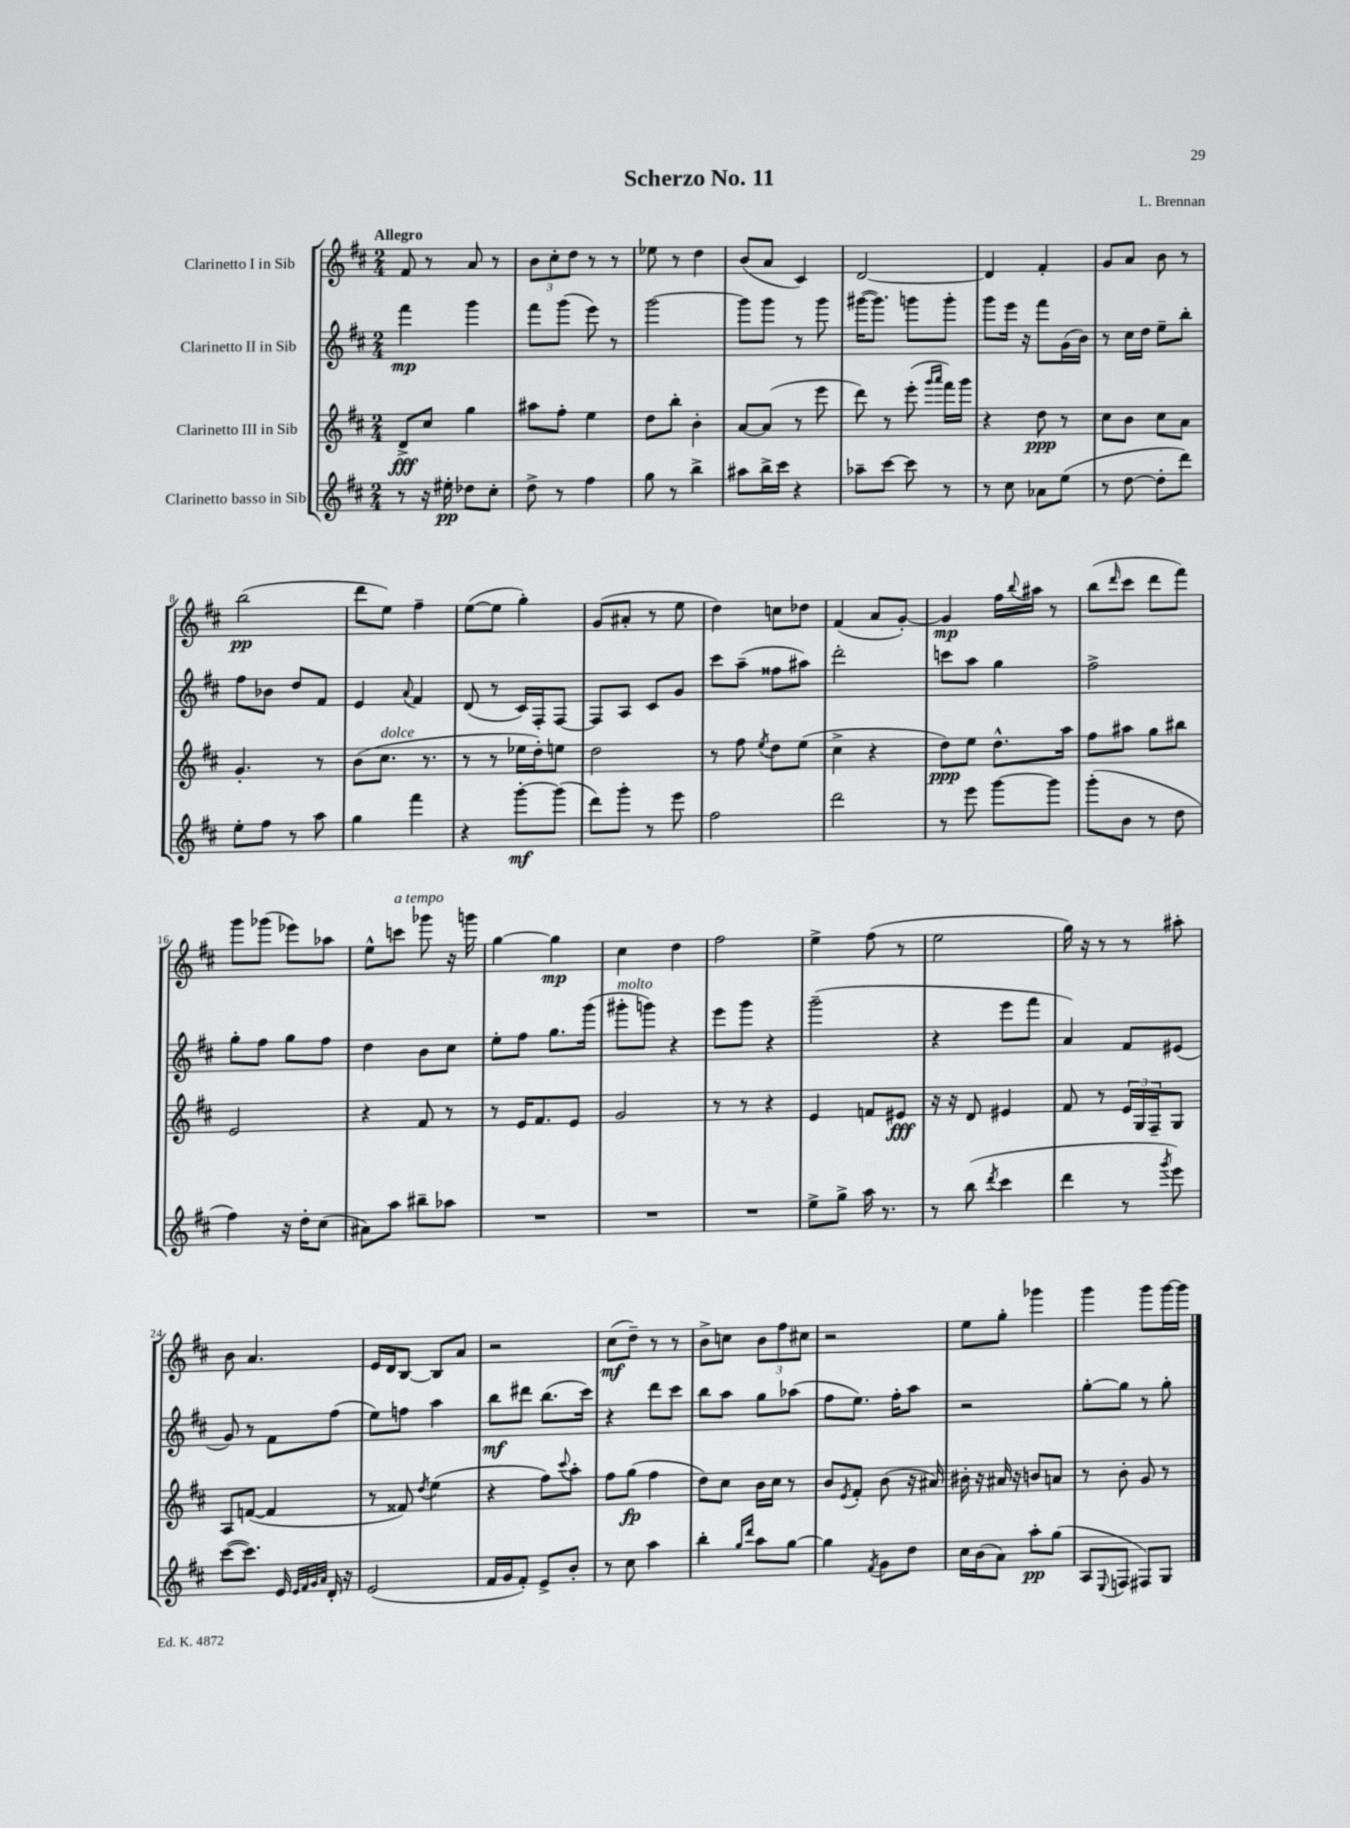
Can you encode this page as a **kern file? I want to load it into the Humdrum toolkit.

**kern	**kern	**kern	**kern
*staff4	*staff3	*staff2	*staff1
*clefG2	*clefG2	*clefG2	*clefG2
*k[f#c#]	*k[f#c#]	*k[f#c#]	*k[f#c#]
*M2/4	*M2/4	*M2/4	*M2/4
8r	8d^/L	4fff#\	8f#/
16r	8cc#/J	.	8r
16ee#'\	.	.	.
8dd-\L	4gg\	4ggg\	8a/
8cc#'\J	.	.	8r
=	=	=	=
8dd^\	8aa#\L	8fff#\L	12b\L
.	.	.	12cc#'\
8r	8ff#'\J	(8ggg\J	.
.	.	.	12dd\J
4ff#\	4ee\	8eee\)	8r
.	.	8r	8r
=	=	=	=
8gg\	8dd\L	[2ggg\	8ee-\
8r	8bb'\J	.	8r
4bb^\	4b'\	.	4dd\
=	=	=	=
8aa#\L	[8a/L	8ggg\]L	(8b/L
16bb^\L	(8a/]J	8ggg\J	8a/J
16ccc#\JJ	.	.	.
4r	8r	8r	4c#/)
.	8eee\	8ggg\	.
=	=	=	=
8aa-~\L	8ddd\)	([16ggg#\LK	[2d/
.	.	8.ggg#\]J)	.
[8ccc#\J	8r	.	.
8ccc#\]	(8eee'\	8ggg\L	.
.	16qqggg/LL	.	.
.	16qqaaa/JJ	.	.
8r	16fff#\LL)	8ggg'\J	.
.	16ggg\JJ	.	.
=	=	=	=
8r	4r	8ggg\L	4d/]
8cc#\	.	16eee\Jk	.
.	.	16r	.
8a-\L	8dd\	8fff#\L	4f#'/
(8ee\J	8r	(16g\L	.
.	.	16b\JJ)	.
=	=	=	=
8r	8cc#\L	8r	8g/L
[8dd\	8b\J	16cc#\LL	8a/J
.	.	16dd\JJ	.
8dd'\]L	8cc#\L	8ee~\L	8b\
8ddd\J)	8a\J	8bb'\J	8r
=	=	=	=
8ee'\L	4.g'/	8ff#\L	(2bb\
8ff#\J	.	8b-\J	.
8r	.	8dd/L	.
8aa\	8r	8f#/J	.
=	=	=	=
4gg\	(8b\L	4e/	8ddd\L
.	8.cc#\J	.	8ee\J)
.	.	8qqa/	.
4fff#\	.	4f#/	4ff#~\
.	8.r	.	.
=	=	=	=
4r	8r	(8d/	([8ee\L
.	8r	8r	8ee\]J
[8ggg'\L	16ee-\LL	16c#/LL)	4gg'\)
.	16dd'\J)	16F#'/J	.
(8ggg\]J	8ee\J	[8F#/J	.
=	=	=	=
8ddd\L)	2dd\	8F#/]L	(8g/L
8ggg'\J	.	8A/J	8a#'/J
8r	.	8c#/L	8r
8eee\	.	8g/J	8ee\
=	=	=	=
2ff#\	8r	8ccc#\L	4dd\)
.	8ff#\	(8aa~\J	.
.	8qee/	.	.
.	8dd\L	8ff##\L	8cc\L
.	(8ee\J	8aa#\J)	8dd-\J
=	=	=	=
2ddd\	4cc#^\	2ddd'\	(4f#/
.	4r	.	8a/L
.	.	.	[8g'/J)
=	=	=	=
8r	8dd\L)	8ccc\L	4g/]
8eee\	8ee\J	8aa\J	.
[8ggg\L	8.dd^^\L	4gg\	16ff#\LL
.	.	.	8qqbb/
.	.	.	16aa#\JJ
8ggg\]J	.	.	8r
.	16aa\Jk	.	.
=	=	=	=
(8ggg'\L	8ff#\L	2ff#^\	(8bb\L
.	.	.	16qqddd/
8b\J	8aa#\J	.	8ccc#\J
8r	8gg\L	.	8ddd\L
8dd\	8bb#\J	.	8fff#\J)
=	=	=	=
4ff#\)	2e/	8gg'\L	8ggg\L
.	.	8ff#\J	(8ggg-\J
16r	.	8gg\L	8eee-\L)
16dd'\LK	.	.	.
(8cc#\J	.	8ff#\J	8aa-\J
=	=	=	=
8a#\L)	4r	4dd\	8ee^^\L
8aa\J	.	.	8ccc\J
8bb#~\L	8f#/	8b\L	8ggg-\
8aa-\J	8r	8cc#\J	16r
.	.	.	16ggg\
=	=	=	=
2r	8r	8ee'\L	[4gg\
.	16e/LK	8ff#\J	.
.	8.f#/	.	.
.	.	8.gg\L	4gg\]
.	8e/J	.	.
.	.	(16ggg\Jk	.
=	=	=	=
2r	2g/	8ggg#'\L	4cc#\
.	.	8ggg\J)	.
.	.	4r	4dd\
=	=	=	=
2r	8r	8eee\L	2ff#\
.	8r	8ggg\J	.
.	4r	4r	.
=	=	=	=
8ee^\L	4e/	(2ggg~\	4ee^\
8gg^\J	.	.	.
16aa\	8f/L	.	(8ff#\
8.r	.	.	.
.	8e#/J	.	8r
=	=	=	=
8r	16r	4r	2ee\
.	16r	.	.
(8bb\	8d/	.	.
8qddd/	.	.	.
4ccc#\	4e#/	8eee\L	.
.	.	8fff#\J	.
=	=	=	=
4ddd\	8f#/	4a/)	16gg\)
.	.	.	16r
.	8r	.	8r
8r	24e/LL	8f#/L	8r
.	24G/	.	.
.	24F#~/J	.	.
8qggg/	.	.	.
8eee\)	8G/J	(8e#/J	8aa#'\
=	=	=	=
([8ccc#\L	8A/L	8g/)	8b\
8.ccc#\]J)	([8f/J	8r	4.a/
.	4f/]	8f#\L	.
16e/	.	.	.
32qqe/LLL	.	.	.
32qqf#/	.	.	.
32qqg/	.	.	.
32qqa/JJJ	.	.	.
16d'/	.	(8ff#\J	.
16r	.	.	.
=	=	=	=
(2e/	8r	8ee\L)	16e/LL
.	.	.	16d/J
.	8f##/)	8ff\J	[8B/J
.	8qdd/	.	.
.	(4ee\	4aa\	8B/]L
.	.	.	8a/J
=	=	=	=
16f#/LL	4r	8bb\L	2r
16g/J	.	.	.
8f#'/J)	.	8ddd#\J	.
8e^/L	8ff#\L)	(8.bb\L	.
.	8qqccc#/	.	.
8b'/J	8aa'\J	.	.
.	.	16ccc#\Jk)	.
=	=	=	=
8r	8ff#\L	4r	(8cc#\L
8cc#\	(8gg\J	.	8dd~\J)
4aa\	4ff#\	8ddd\L	8r
.	.	8ccc#\J	8r
=	=	=	=
4bb'\	8dd\L)	8bb\L	8b^\L
.	8cc#\J	8aa\J	8cc\J
16qqgg/LL	.	.	.
16qqddd/JJ	.	.	.
8aa\L	16b\LL	8gg\L	12b\L
.	16cc#\JJ	.	.
.	.	.	12ff#\
[8gg\J	8r	(8aa-\J	.
.	.	.	12cc#\J
=	=	=	=
4gg\]	8b/L	8ff#\L	2r
.	8qe/	.	.
.	8f#'/J	8.ee\J)	.
8qf#/	.	.	.
8g\L	(8b\	.	.
.	.	16ff#'\LK	.
8dd\J	16r	8aa\J	.
.	16a#/)	.	.
=	=	=	=
16cc#\LL	16b#'\	2r	8ee\L
(16b\J	16r	.	.
8a\J)	16a#/	.	8gg'\J
.	16r	.	.
8aa'\L	8b/L	.	4ggg-\
(8gg\J	8a/J	.	.
=	=	=	=
8A/L	8r	[8gg'\L	4ggg\
8qqE/	.	.	.
8F/J	8b'\	8gg\]J	.
8F#/L)	8g/	8r	8ggg\L
8G/J	8r	8gg'\	[16ggg\L
.	.	.	16ggg\]JJ
==	==	==	==
*-	*-	*-	*-
